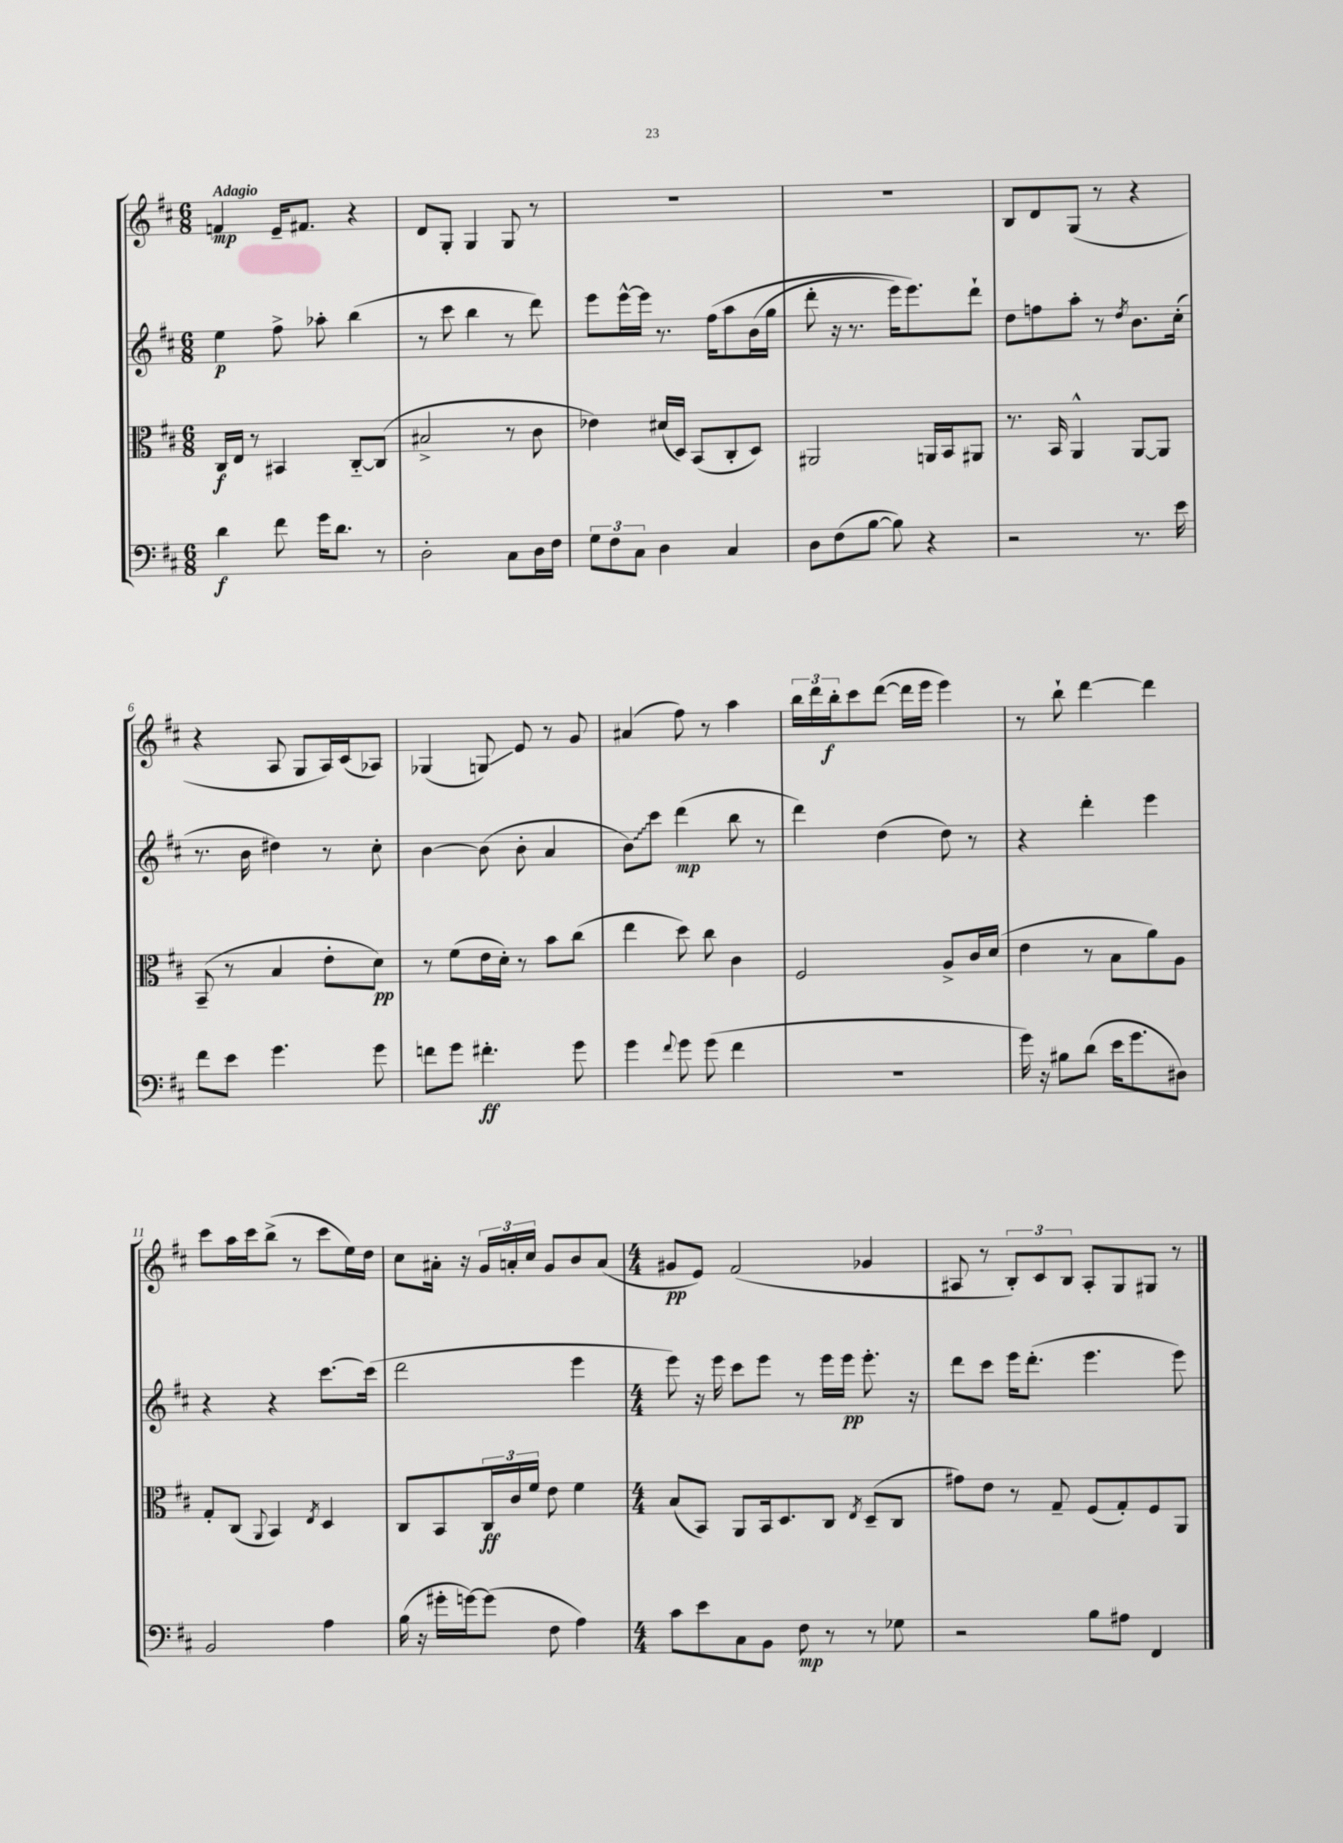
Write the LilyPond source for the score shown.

<<
\new StaffGroup <<
\new Staff = "s0" {
    \clef treble \key d \major \numericTimeSignature \time 6/8 \tempo "Adagio"
    f'4\mp e'16-- fis'8. r4 |
    d'8 g8-. g4 g8 r8 |
    R2. |
    R2. |
    b8 d'8 g8( r8 r4 |
    r4 a8 g8 a16) cis'16( aes8) |
    ges4( g8\glissando) e'8 r8 g'8 |
    ais'4( fis''8) r8 a''4 |
    \tuplet 3/2 { b''16 d'''16 b''16-.\f } cis'''8 d'''8~( d'''16 e'''16 e'''4) |
    r8 b''8-! d'''4~ d'''4 |
    cis'''8 a''16 cis'''16 b''8->( r8 cis'''8 e''16) d''16 |
    cis''8 ais'16-. r16 \tuplet 3/2 { g'16 a'16-. cis''16 } g'8 b'8 a'8( |
    \numericTimeSignature \time 4/4 gis'8\pp e'8) fis'2( ges'4 |
    ais8 r8 \tuplet 3/2 { b8-.) cis'8 b8 } ais8-. g8 gis8 r8 \bar "|." |
}
\new Staff = "s1" {
    \clef treble \key d \major \numericTimeSignature \time 6/8
    e''4\p fis''8-> aes''8-. b''4( |
    r8 cis'''8 b''4 r8 d'''8) |
    e'''8 e'''16~-^ e'''16 r8. fis''16\( a''8 b'16( g''16 |
    d'''8-. r16 r8. e'''16) e'''8.\) d'''8-! |
    d''8 f''8 a''8-. r8 \acciaccatura { d''8 } b'8. cis''16-.( |
    r8. b'16 dis''4) r8 cis''8-. |
    b'4~ b'8( b'8-. a'4 |
    \once \override Glissando.style = #'zigzag b'8\glissando) cis'''8 d'''4\mp( b''8 r8 |
    d'''4) d''4( d''8) r8 |
    r4 d'''4-. e'''4 |
    r4 r4 cis'''8.~ cis'''16( |
    d'''2 e'''4 |
    \numericTimeSignature \time 4/4 e'''8) r16 e'''16 cis'''8 e'''8 r8 e'''16 e'''16\pp e'''8.-. r16 |
    d'''8 cis'''8 e'''16 d'''8.-.( e'''4. e'''8) \bar "|." |
}
\new Staff = "s2" {
    \clef alto \key d \major \numericTimeSignature \time 6/8
    cis16\f e16 r8 bis,4 cis8~-_ cis8( |
    bis2-> r8 cis'8 |
    ees'4) dis'16( d16) b,8( cis8-. d8) |
    ais,2 a,16 b,16 ais,8 |
    r8. b,16 a,4-^ a,8~ a,8 |
    b,8--( r8 b4 e'8-. d'8\pp) |
    r8 fis'8( e'16 d'16-.) r8 b'8 cis''8( |
    e''4 d''8) cis''8 cis'4 |
    fis2 a8-> cis'16 d'16( |
    e'4 r8 b8 a'8) a8 |
    g8-. cis8( \appoggiatura { a,8 } b,4) \acciaccatura { e8 } d4 |
    cis8 b,8 \tuplet 3/2 { cis16\ff cis'16 fis'16 } e'8 fis'4 |
    \numericTimeSignature \time 4/4 b8( b,8) a,8 b,16 d8. cis8 \acciaccatura { e8 } d8--( cis8 |
    gis'8) e'8 r8 g8-- fis8( g8-.) fis8 a,8 \bar "|." |
}
\new Staff = "s3" {
    \clef bass \key d \major \numericTimeSignature \time 6/8
    d'4\f fis'8 g'16 d'8. r8 |
    d2-. cis8 d16 fis16 |
    \tuplet 3/2 { g8 fis8 cis8 } d4 cis4 |
    d8 fis8( b8~ b8) r4 |
    r2 r8. e'16 |
    fis'8 e'8 g'4. g'8 |
    f'8 g'8 fis'4.-.\ff g'8 |
    g'4 \appoggiatura { fis'8 } g'8 g'8( fis'4 |
    R2. |
    g'16) r16 bis8 d'8( e'16 g'8. dis8) |
    b,2 a4 |
    b16( r16 gis'16-. g'16~) g'8( fis8 a4) |
    \numericTimeSignature \time 4/4 cis'8 e'8 cis8 b,8 fis8\mp r8 r8 ges8 |
    r2 b8 ais8 fis,4 \bar "|." |
}
>>
>>
